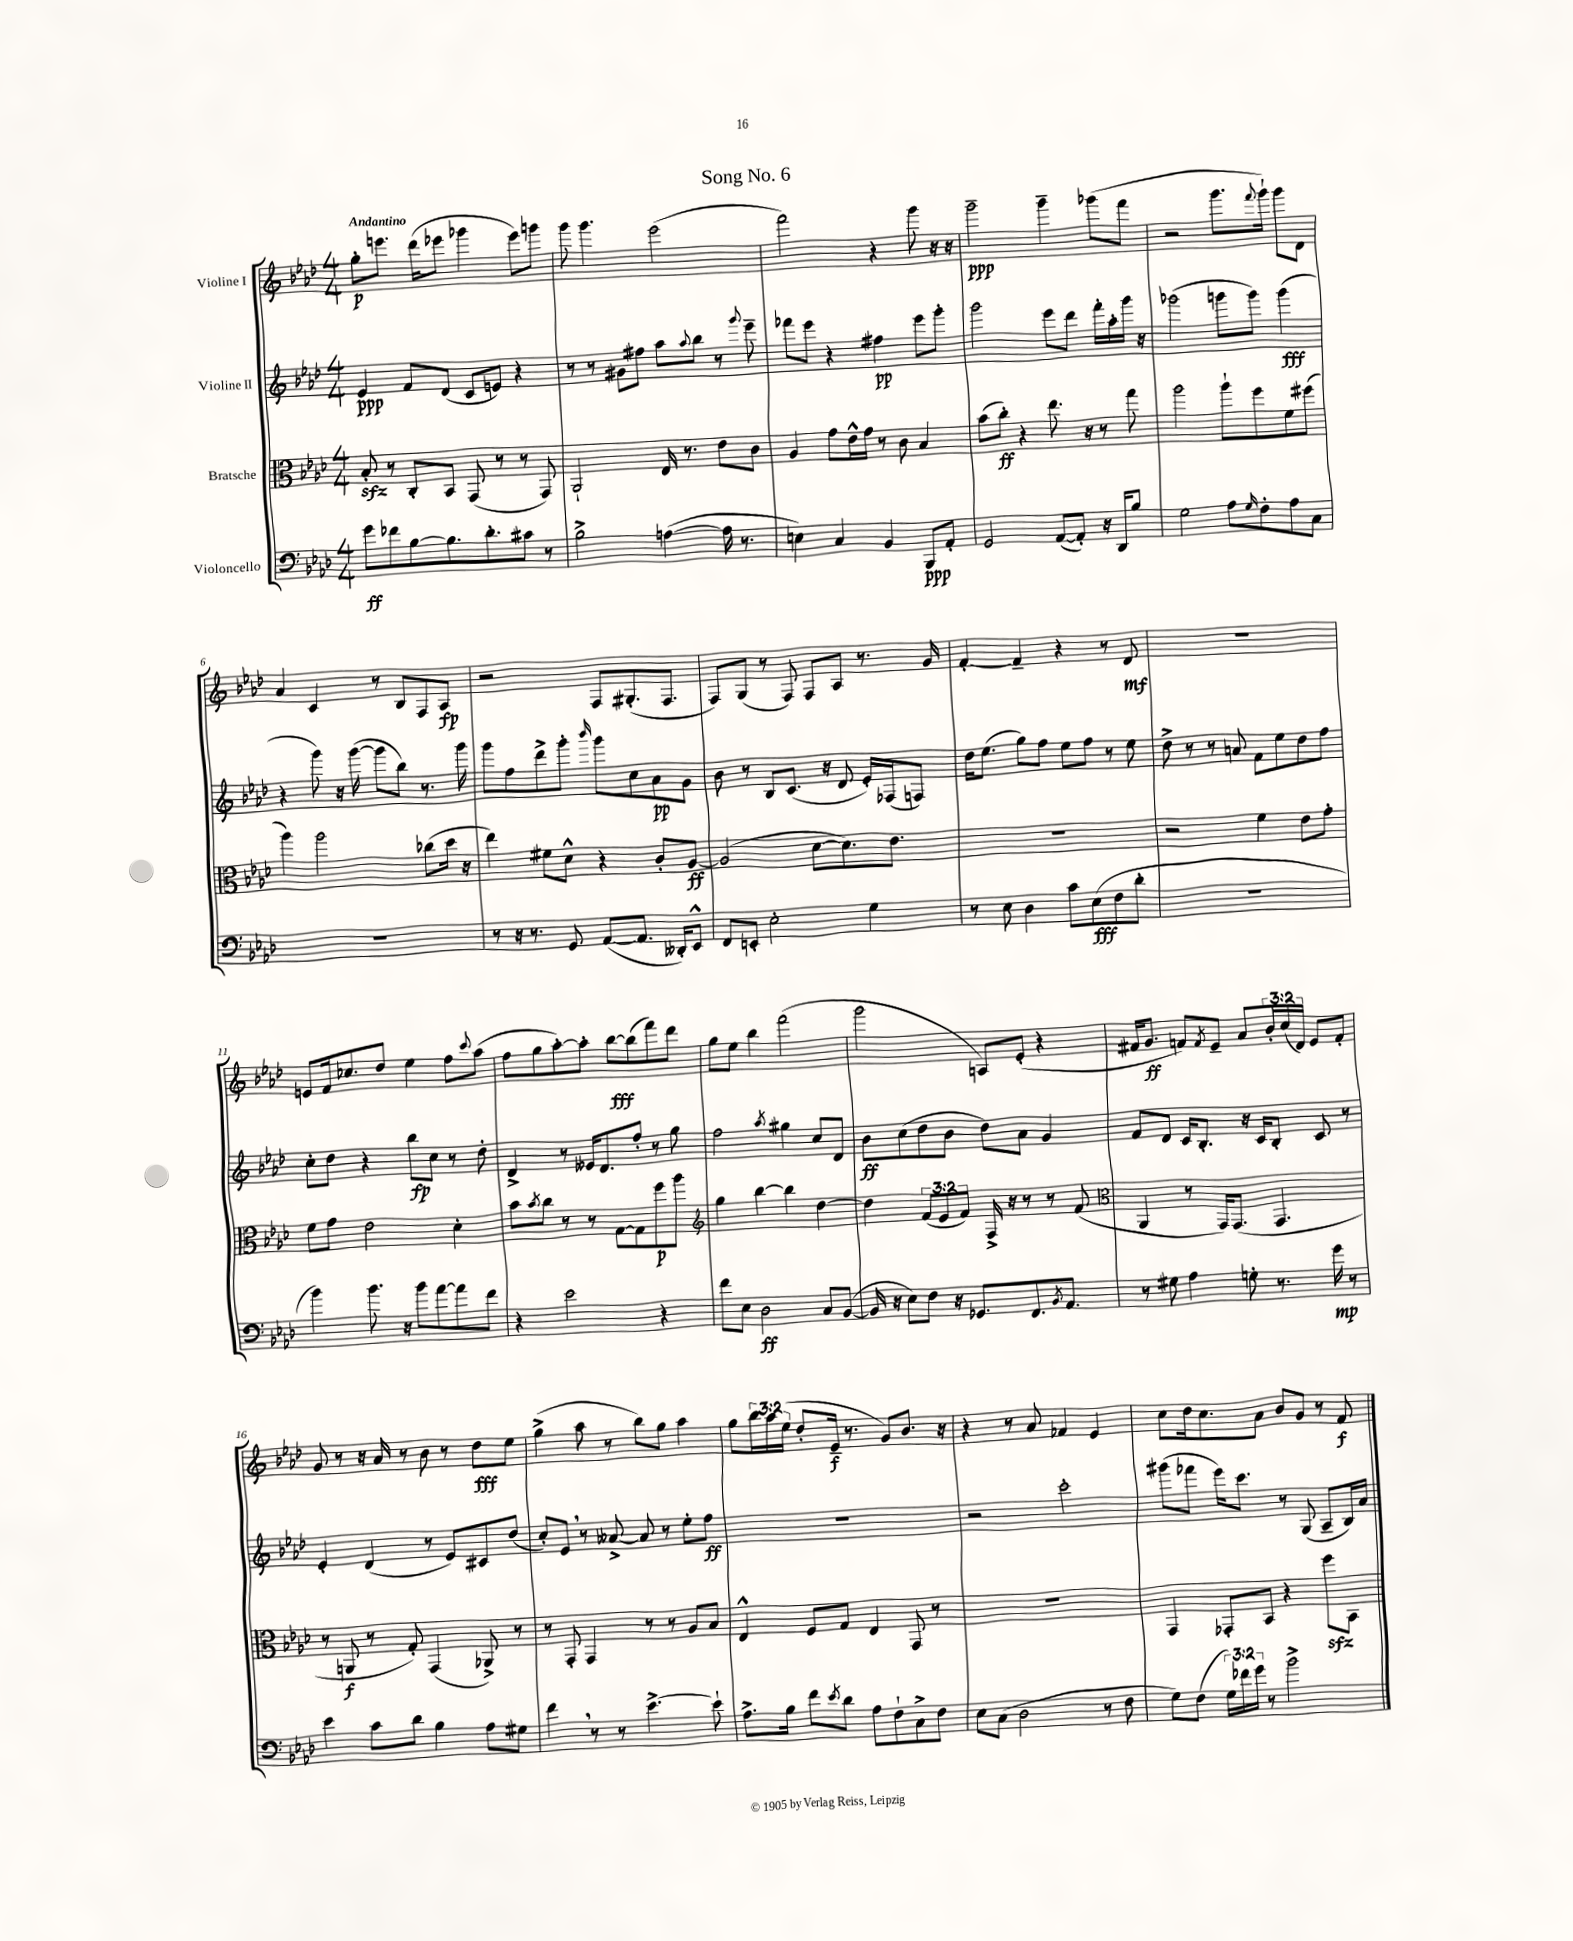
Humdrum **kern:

**kern	**kern	**kern	**kern
*staff4	*staff3	*staff2	*staff1
*clefF4	*clefC3	*clefG2	*clefG2
*k[b-e-a-d-]	*k[b-e-a-d-]	*k[b-e-a-d-]	*k[b-e-a-d-]
*M4/4	*M4/4	*M4/4	*M4/4
8g\L	8B-'/	4e-/	8gg'\L
8f-\	8r	.	8.eee\J
[8B-\	8C'/L	8f/L	.
.	.	.	(16ddd-\LK
8.B-\]	8BB-/J	(8d-/J	8eee-\J
.	(8GG/	8c/L	4ggg-\
8.d-'\	.	.	.
.	8r	8e/J)	.
8c#\J	8r	4r	8eee-\L)
8r	8GG/)	.	8ggg\J
=	=	=	=
2B-^\	2AA-`/	8r	8ggg\
.	.	8r	4.ggg\
.	.	8g#\L	.
.	.	8ff#\J	.
([4A\	16E-/	8aa-\L	(2eee-\
.	8.r	.	.
.	.	8qqaa-/	.
.	.	8bb-\J	.
16A\]	8e-\L	8r	.
8.r	.	.	.
.	.	8qqggg/	.
.	8c\J	8eee-~\	.
=	=	=	=
4E\)	4A-/	8fff-\L	2fff\)
.	.	8eee-\J	.
4C/	8g\L	4r	.
.	16e-^^\L	.	.
.	16g\JJ	.	.
4BB-/	8r	4ff#\	4r
.	8c\	.	.
8BBB-/L	4B-/	8eee-\L	8ggg\
8AA-'/J	.	8ggg'\J	16r
.	.	.	16r
=	=	=	=
2GG/	(8b-\L	2ggg\	2ggg~\
.	8cc'\J)	.	.
.	4r	.	.
([8AA-/L	8.ee-\	8eee-\L	4ggg~\
8AA-'/]J)	.	8ddd-\J	.
.	16r	.	.
16r	8r	16fff'\LL	(8ggg-\L
16DD-/LK	.	16aa-'\	.
8B-/J	8gg\	16ggg\JJ	8fff\J
.	.	16r	.
=	=	=	=
2G\	2aa-\	(2ggg-\	2r
8A-\L	8aa-`\L	8ggg\L	8.ggg\L
16qqG/	.	.	.
8F'\	8ff\	8ggg\J)	.
.	.	.	8qqfff/
.	.	.	16ggg`\Jk)
8A-\	8f\	(4ggg\	8ggg\L
8C\J	(8ff#\J	.	8d-\J
=	=	=	=
1r	4aa-\)	4r	4a-/
.	2aa-\	8ggg\)	4c/
.	.	16r	.
.	.	([16ggg\	.
.	.	8ggg\]L	8r
.	.	8bb-\J)	8B-/L
.	(8cc-\L	8.r	8F/
.	16dd-\Jk	.	8A-/J
.	16r	16ggg\	.
=	=	=	=
8r	4ee-\)	8ggg\L	2r
16r	.	8ff\	.
8.r	.	.	.
.	8f#\L	8ddd-^\	.
8GG/	8d-^^\J	8ggg'\J	.
.	.	16qqbbb-/	.
([8AA-/L	4r	8ggg\L	8F/L
8.AA-/]J	.	8cc\	(8.G#'/
.	8c'/L	8a-\	.
16DD--'/LK)	.	.	8.F/J
8EE-^^/J	[8A-/J	8g\J	.
=	=	=	=
8FF/L	(2A-/]	8b-\	8F/L)
8EE'/J	.	8r	(8G/J
2E-'\	.	8B-/L	8r
.	.	(8.c/J	8F/)
.	[8d-\L	.	8F/L
.	.	16r	.
.	8.d-\])	8d-/	8A-/J
4G\	.	16e-'/LL)	8.r
.	8.e-\J	(16F-/J	.
.	.	8F/J)	.
.	.	.	16g/
=	=	=	=
8r	1r	16dd-\LK	[4f'/
.	.	(8.ee-\J	.
8E-\	.	.	.
4D-\	.	8gg\L)	4f~/]
.	.	8ff\J	.
8c\L	.	8ee-\L	4r
(8E-\	.	8ff\J	.
8F\	.	8r	8r
8d-'\J	.	8ee-\	8d-/
=	=	=	=
1r	2r	8dd-^\	1r
.	.	8r	.
.	.	8r	.
.	.	8a/	.
.	4f\	8f\L	.
.	.	8ee-\	.
.	8e-\L	8dd-\	.
.	8g'\J	8ff\J	.
=	=	=	=
4b-\)	8f\L	8cc'\L	8e/L
.	8g\J	8dd-\J	16f/k
.	.	.	8.cc-/
8.b-\	2e-\	4r	.
.	.	.	8dd-/J
16r	.	.	.
8b-\L	.	8bb-\L	4ee-\
[8a-\	.	8cc\J	.
8a-\]	4d-'\	8r	8ff\L
.	.	.	8qqccc/
8f\J	.	8dd-'\	(8aa-\J
=	=	=	=
4r	8b-\L	4d-^/	8ff\L
.	8qb-/	.	.
.	8cc\J	.	8gg\
2e-\	8r	8r	[8aa-'\)
.	8r	16e--/LK	8aa-'\]J
.	.	8.d-/	.
.	[8G\L	.	[8bb-\L
.	8G\]	8ff'/J	(8bb-\]
4r	8ff\	8r	8fff\)
.	8aa-\J	8gg\	8ddd-\J
=	=	=	=
*	*clefG2	*	*
8f\L	4gg\	2ff\	8gg\L
8E-\J	.	.	8ee-\J
2D-\	[4bb-\	.	4bb-\
.	.	8qaa-/	.
.	4bb-\]	4gg#\	(2fff\
8C/L	[4dd-\	8cc/L	.
([8BB-/J	.	8d-/J	.
=	=	=	=
16BB-/]	4dd-\]	8b-\L	2ggg\
16r	.	.	.
8E-\L)	.	(8cc\	.
8F\J	(12f/L	8dd-\	.
.	12e-/	.	.
16r	.	8b-\J	.
.	12f/J)	.	.
8.GG-/L	.	.	.
.	16F^/	8dd-\L)	8A/L)
.	16r	.	.
8.FF/	8r	8a-\J	(8e-'/J
.	8r	4g/	4r
8qBB-/	.	.	.
8.AA-/J	.	.	.
.	(8f/	.	.
=	=	=	=
*	*clefC3	*	*
8r	4AA-/	8f/L	16f#/LK
.	.	.	8.g/J
8G#\	.	8d-/J	.
4A-\	8r	16c/LK	8f/L)
.	.	8.B-'/J	.
.	.	.	8qf/
.	16GG/LK)	.	8e-~/J
.	(8.GG/J	.	.
8G'\	.	16r	8a-/L
.	.	16c/LK	.
8.r	4.GG/	8B-'/J	24b-'/L
.	.	.	(24cc/
.	.	.	24d-/JJ)
.	.	8c/	8e-/L
16g\	.	.	.
8r	.	8r	8f'/J
=	=	=	=
4e-\	8r	4e-'/	8g/
.	8AA/	.	8r
8c\L	8r	(4d-/	16r
.	.	.	16a-/
8d-\J	8G'/)	.	8r
4B-\	(4GG/	8r	8b-\
.	.	8e-/L)	8r
8A-\L	8AA-^/)	8c#/	8dd-\L
8G#\J	8r	(8dd-/J	8ee-\J
=	=	=	=
4f\	8r	8cc'/L)	(4gg^\
.	8GG'/	8e-/J	.
8r	4GG/	8r	8aa-\
8r	.	[8a--^/	8r
[4.e-^\	8r	8a--/]	8bb-\L)
.	8r	8r	8gg\J
.	8A-/L	8ee-'\L	4aa-\
8e-`\]	8B-/J	8ff\J	.
=	=	=	=
8.A-^\L	4E-^^/	1r	8gg\L
.	.	.	24bb-\L
.	.	.	24aa-\
16B-\Jk	.	.	.
.	.	.	(24ee-\JJ
8f\L	8F/L	.	8dd-'/L
8qe-/	.	.	.
8d-\J	8G/J	.	16e-~/Jk
.	.	.	8.r
8A-\L	4E-/	.	.
8F`\	.	.	8g/L)
8C^\	8GG/	.	8.b-/J
8F\J	8r	.	.
.	.	.	16r
=	=	=	=
8E-\L	1r	2r	4r
(8C\J	.	.	.
2D-\	.	.	8r
.	.	.	8a-/
.	.	2ccc'\	4f-/
8r	.	.	4e-/
8F\	.	.	.
=	=	=	=
8G\L)	4GG/	(8ggg#\L	8cc\L
(8F\J	.	8fff-\J	16dd-\k
.	.	.	8.cc\
24G\LL)	8GG-'/L	16eee-\LK)	.
24f-\	.	.	.
.	.	8.ccc\J	.
24g\JJ	.	.	.
8r	8BB-/J	.	8a-\J
2b-^\	4r	8r	8b-/L
.	.	(8G/	8g/J
.	8ff\L	8A-~/L	8r
.	8BB-\J	16B-/L)	8f/
.	.	16a-/JJ	.
==	==	==	==
*-	*-	*-	*-
